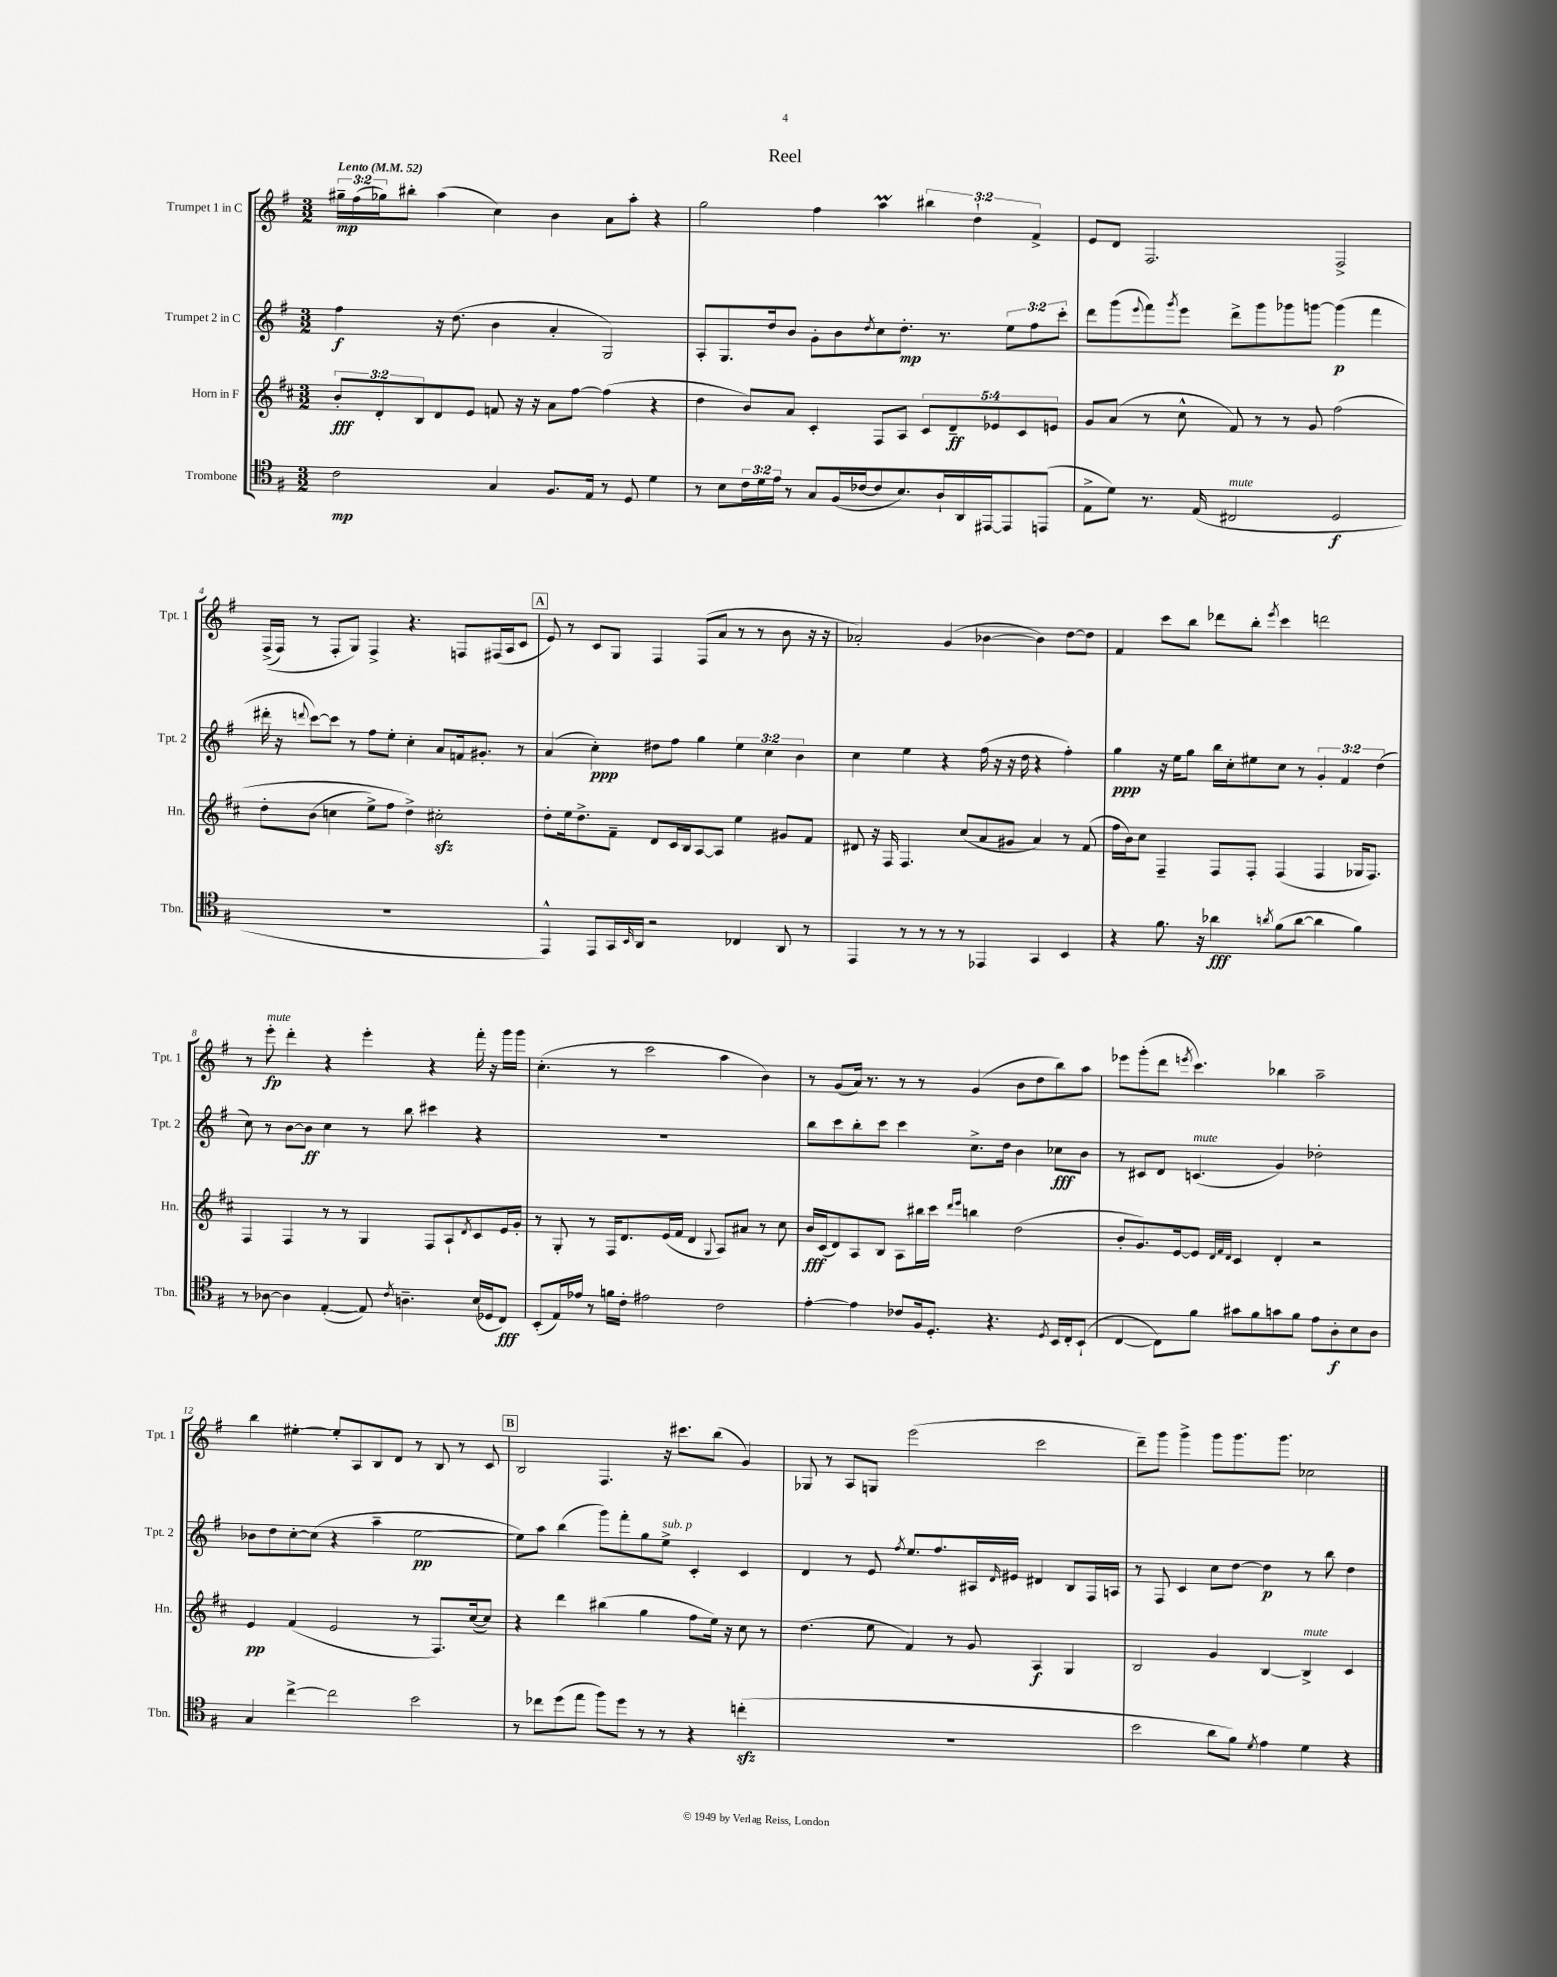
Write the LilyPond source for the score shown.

\header { title = "Reel" }
<<
\new StaffGroup <<
\new Staff = "s0" \with { instrumentName = "Trumpet 1 in C" shortInstrumentName = "Tpt. 1" } {
    \clef treble \key g \major \numericTimeSignature \time 3/2 \override Staff.TupletNumber.text = #tuplet-number::calc-fraction-text \tempo "Lento" 4 = 52
    \tuplet 3/2 { gis''16--\mp fis''16( ges''16) } bis''8-. a''4( c''4) b'4 a'8 a''8-. r4 |
    g''2 fis''4 a''4\prall \tuplet 3/2 { bis''4 d''4-! fis'4-> } |
    e'8 d'8 fis2. fis2-> |
    fis16->(\( fis16) r8 fis8-. g8\) fis4-> r4. f8 fis16( a16 c'8 |
    \mark \markup { \box "A" } e'8) r8 c'8 g8 fis4 fis8( a'8 r8 r8 b'8 r16 r16 |
    aes'2-.) g'4( bes'4~ bes'4) d''8~ d''8 |
    fis'4 c'''8 b''8 des'''8 b''8-. \acciaccatura { e'''8 } c'''4 d'''2 |
    r8 e'''8-.\fp^\markup { \italic "mute" } d'''4-. r4 e'''4-. r4 fis'''16-. r16 g'''16 g'''16 |
    c''4.-.( r8 c'''2 a''4 b'4) |
    r8 g'8( a'16) r8. r8 r8 g'4( b'8 d''8 b''8) a''8 |
    ees'''8 g'''8-.( d'''8 \acciaccatura { e'''8 } c'''4.) bes''4 a''2-- |
    b''4 eis''4~-. eis''8-. a8 b8 d'8 r8 b8 r8 c'8 |
    \mark \markup { \box "B" } b2 fis4. r16 cis'''8. b''8( g'4) |
    ges8 r8 a8 g8 e'''2( c'''2 |
    d'''8--) g'''8 g'''4-> g'''8 g'''8. g'''8. ces''2 \bar "|." |
}
\new Staff = "s1" \with { instrumentName = "Trumpet 2 in C" shortInstrumentName = "Tpt. 2" } {
    \clef treble \key g \major \numericTimeSignature \time 3/2 \override Staff.TupletNumber.text = #tuplet-number::calc-fraction-text
    fis''4\f r16 d''8.( b'4 a'4-. g2) |
    a8-. g8. d''16 b'8 g'8-. b'8 \acciaccatura { d''8 } c''8 d''8.-.\mp r8. \tuplet 3/2 { e''8 fis''8 c'''8-. } |
    d'''8 g'''8( \appoggiatura { e'''8 } fis'''8) \acciaccatura { g'''8 } e'''8 d'''8-> g'''8 ges'''8 g'''8~ g'''4\p( fis'''4 |
    dis'''16-. r16 \appoggiatura { d'''8 } c'''8~) c'''8 r8 fis''8 e''8-. c''4-. a'8 f'16 gis'8.-. r8 |
    \mark \markup { \box "A" } a'4( c''4-.\ppp) dis''8 fis''8 g''4 \tuplet 3/2 { e''4 c''4 b'4 } |
    c''4 e''4 r4 fis''16( r16 r16 d''16 r4 fis''4-.) |
    g''4\ppp r16 e''16 g''8 b''16 c''16-. eis''8 c''8 r8 \tuplet 3/2 { g'4-. fis'4 d''4( } |
    c''8) r8 b'8~ b'8\ff c''4 r8 b''8 cis'''4 r4 |
    R1. |
    b''8 c'''8 b''8-. c'''8 c'''4 c''8.-> d''16 b'4 ces''8\fff b'8 |
    r8 cis'8 d'8 c'4.^\markup { \italic "mute" }( g'4) des''2-. |
    bes'8 d''8 c''8~-. c''8( r4 a''4-- e''2~\pp |
    \mark \markup { \box "B" } e''8) a''8 b''4( g'''8) fis'''8-. g''8 e''8->^\markup { \italic "sub. p" } c'4-. c'4 |
    d'4 r8 e'8 \acciaccatura { fis''8 } e''8. fis''8. ais16 \grace { d'16 } eis'16 dis'4 b8 fis16 a16 |
    r8 fis8 c'4 c''8 d''8~ d''4\p r8 b''8 d''4 \bar "|." |
}
\new Staff = "s2" \with { instrumentName = "Horn in F" shortInstrumentName = "Hn." } {
    \clef treble \key d \major \numericTimeSignature \time 3/2 \override Staff.TupletNumber.text = #tuplet-number::calc-fraction-text
    \tuplet 3/2 { b'8-.\fff d'8-. b8 } d'8 e'8 f'8 r16 r16 a'8 fis''8~ fis''4( r4 |
    d''4 b'8) a'8 cis'4-. fis8 a8 \tuplet 5/4 { cis'8 d'8--\ff ees'8 cis'8 e'8 } |
    g'8 a'8( r8 cis''8-^ fis'8) r8 r8 g'8 fis''2\( |
    d''8-. b'8( c''4 e''8->) fis''8 d''4->\) cis''2-.\sfz |
    \mark \markup { \box "A" } d''8-. e''16 d''8.-> fis'8-- d'8 cis'16 b16 a8~ a8 e''4 gis'8 fis'8 |
    dis'8 r16 fis16 fis4. cis''8( a'8 gis'8 a'4) r8 fis'8( |
    fis''16 b'16) cis''8 fis4-- fis8 fis8-. fis4( fis4 ges16 fis8.) |
    fis4 fis4 r8 r8 g4 fis8 a8-! \acciaccatura { d'8 } cis'8 e'16 g'16-. |
    r8 g8-. r8 fis16 d'8. e'16( fis'16 d'4 \appoggiatura { g8 } a8) ais'8 r8 cis''8 |
    b'16\fff cis'16( d'8) a8 b8 a8 bis''16 cis'''16 \grace { d'''16 e'''16 } b''4 d''2( |
    b'8-. g'8.) e'16~ e'8 \grace { d'32 fis'32 d'32 } cis'4 d'4-. r2 |
    e'4\pp fis'4( e'2 r8 fis8.) cis''16~( cis''8) |
    \mark \markup { \box "B" } r4 d'''4 bis''4( g''4 fis''8 e''16) r16 cis''8 r8 |
    d''4.( e''8 fis'4) r8 g'8 a4\f g4 |
    b2 g'4 b4~ b4->^\markup { \italic "mute" } cis'4 \bar "|." |
}
\new Staff = "s3" \with { instrumentName = "Trombone" shortInstrumentName = "Tbn." } {
    \clef tenor \key g \major \numericTimeSignature \time 3/2 \override Staff.TupletNumber.text = #tuplet-number::calc-fraction-text
    c'2\mp g4 fis8. e16 r8 d8 d'4 |
    r8 b8 \tuplet 3/2 { c'16 d'16 e'16 } r8 g8 fis16( ces'16~ ces'8 b8.) a16-! a,16 eis,16~ eis,8 e,8( |
    e8-> d'8) r8. e16( cis2^\markup { \italic "mute" } d2\f |
    R1. |
    \mark \markup { \box "A" } e,4-^) e,8 g,16 \grace { b,16 } a,16 r2 ces4 a,8 r8 |
    e,4 r8 r8 r8 r8 ees,4 g,4 b,4 |
    r4 fis'8. r16 aes'4\fff \acciaccatura { a'8 } fis'8( a'8~ a'4 fis'4) |
    r8 aes8~ aes4 e4~-.( e8) \acciaccatura { c'8 } a4.-- b16( des16 c8\fff) |
    b,8-.( e16) ees'16 r8 f'16 c'16-. eis'2 c'2 |
    e'4~-. e'4 ces'8 fis16 d8.-. r4. \acciaccatura { d8 } b,16 c16-. b,8-!( |
    c4~ c8) fis'8 gis'8 fis'8 g'8 fis'8 e'8 a8-.\f b8 a8 |
    g4 c''4~-> c''2 b'2 |
    \mark \markup { \box "B" } r8 ces''8 d''8( e''8 fis''8) d''8 r8 r8 r4 c''4-.\sfz( |
    R1. |
    b'2 a'8 fis'8) \acciaccatura { d'8 } e'4 d'4 r4 \bar "|." |
}
>>
>>
